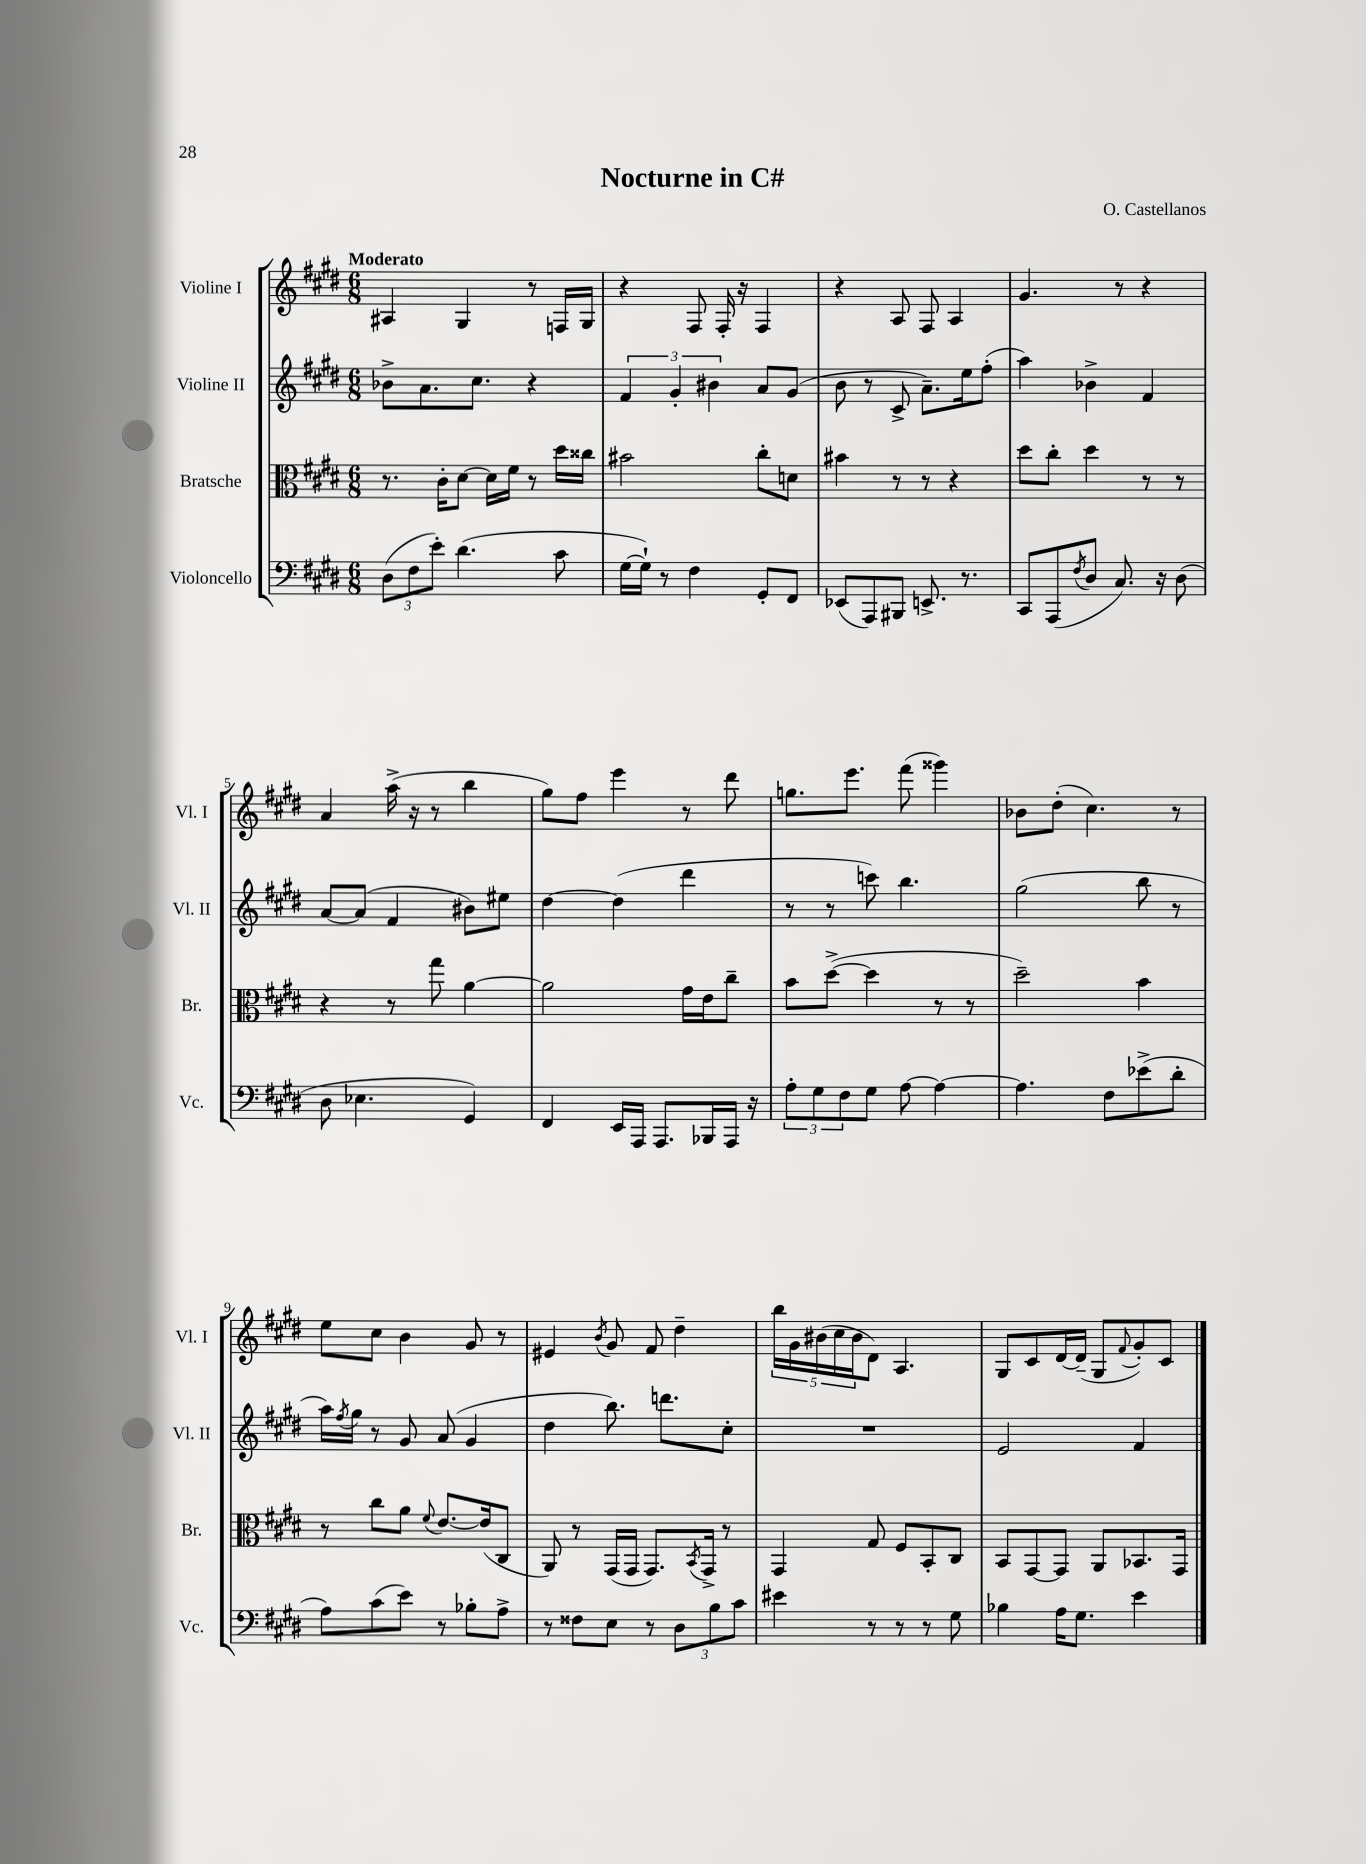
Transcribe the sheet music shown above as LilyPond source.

\header { title = "Nocturne in C#" composer = "O. Castellanos" }
<<
\new StaffGroup <<
\new Staff = "s0" \with { instrumentName = "Violine I" shortInstrumentName = "Vl. I" } {
    \clef treble \key e \major \numericTimeSignature \time 6/8 \tempo "Moderato"
    ais4 gis4 r8 f16 gis16 |
    r4 fis8 fis16-. r16 fis4 |
    r4 a8 fis8 a4 |
    gis'4. r8 r4 |
    a'4 a''16->( r16 r8 b''4 |
    gis''8) fis''8 e'''4 r8 dis'''8 |
    g''8. e'''8. fis'''8( gisis'''4) |
    bes'8 dis''8-.( cis''4.) r8 |
    e''8 cis''8 b'4 gis'8 r8 |
    eis'4 \acciaccatura { b'8 } gis'8 fis'8 dis''4-- |
    \tuplet 5/4 { b''16 gis'16 bis'16( cis''16 bis'16 } dis'8) a4. |
    gis8 cis'8 dis'16~ dis'16--( gis8 \appoggiatura { fis'8 } gis'8-.) cis'8 \bar "|." |
}
\new Staff = "s1" \with { instrumentName = "Violine II" shortInstrumentName = "Vl. II" } {
    \clef treble \key e \major \numericTimeSignature \time 6/8
    bes'8-> a'8. cis''8. r4 |
    \tuplet 3/2 { fis'4 gis'4-. bis'4 } a'8 gis'8( |
    b'8 r8 cis'8-> a'8.--) e''16 fis''8-.( |
    a''4) bes'4-> fis'4 |
    a'8~ a'8( fis'4 bis'8) eis''8 |
    dis''4~ dis''4( dis'''4 |
    r8 r8 c'''8) b''4. |
    gis''2( b''8 r8 |
    a''16) \acciaccatura { fis''8 } gis''16 r8 gis'8 a'8( gis'4 |
    dis''4 b''8.) d'''8. cis''8-. |
    R2. |
    e'2 fis'4 \bar "|." |
}
\new Staff = "s2" \with { instrumentName = "Bratsche" shortInstrumentName = "Br." } {
    \clef alto \key e \major \numericTimeSignature \time 6/8
    r8. cis'16-. dis'8~ dis'16 fis'16 r8 dis''16 cisis''16 |
    bis'2 cis''8-. d'8 |
    bis'4 r8 r8 r4 |
    dis''8 cis''8-. dis''4 r8 r8 |
    r4 r8 gis''8 a'4~ |
    a'2 gis'16 e'16 cis''8-- |
    b'8 dis''8~->( dis''4 r8 r8 |
    dis''2--) b'4 |
    r8 cis''8 a'8 \appoggiatura { fis'8 } e'8.~ e'16( cis8 |
    a,8) r8 gis,16( gis,16 gis,8.) \acciaccatura { b,8 } gis,16-> r8 |
    gis,4 gis8 fis8 b,8-. cis8 |
    b,8 gis,8~ gis,8 a,8 bes,8. gis,16 \bar "|." |
}
\new Staff = "s3" \with { instrumentName = "Violoncello" shortInstrumentName = "Vc." } {
    \clef bass \key e \major \numericTimeSignature \time 6/8
    \tuplet 3/2 { dis8( fis8 e'8-.) } dis'4.( cis'8 |
    gis16~ gis16-!) r8 fis4 gis,8-. fis,8 |
    ees,8( a,,8) bis,,8 e,8.-> r8. |
    cis,8 a,,8( \acciaccatura { fis8 } dis8 cis8.) r16 dis8( |
    dis8 ees4. gis,4) |
    fis,4 e,16 a,,16 a,,8. bes,,16 a,,16 r16 |
    \tuplet 3/2 { a8-. gis8 fis8 } gis8 a8~ a4~ |
    a4. fis8 ees'8->( dis'8-. |
    a8) cis'8( e'8) r8 bes8-. a8-> |
    r8 fisis8 e8 r8 \tuplet 3/2 { dis8 b8 cis'8 } |
    eis'4 r8 r8 r8 gis8 |
    bes4 a16 gis8. e'4 \bar "|." |
}
>>
>>
